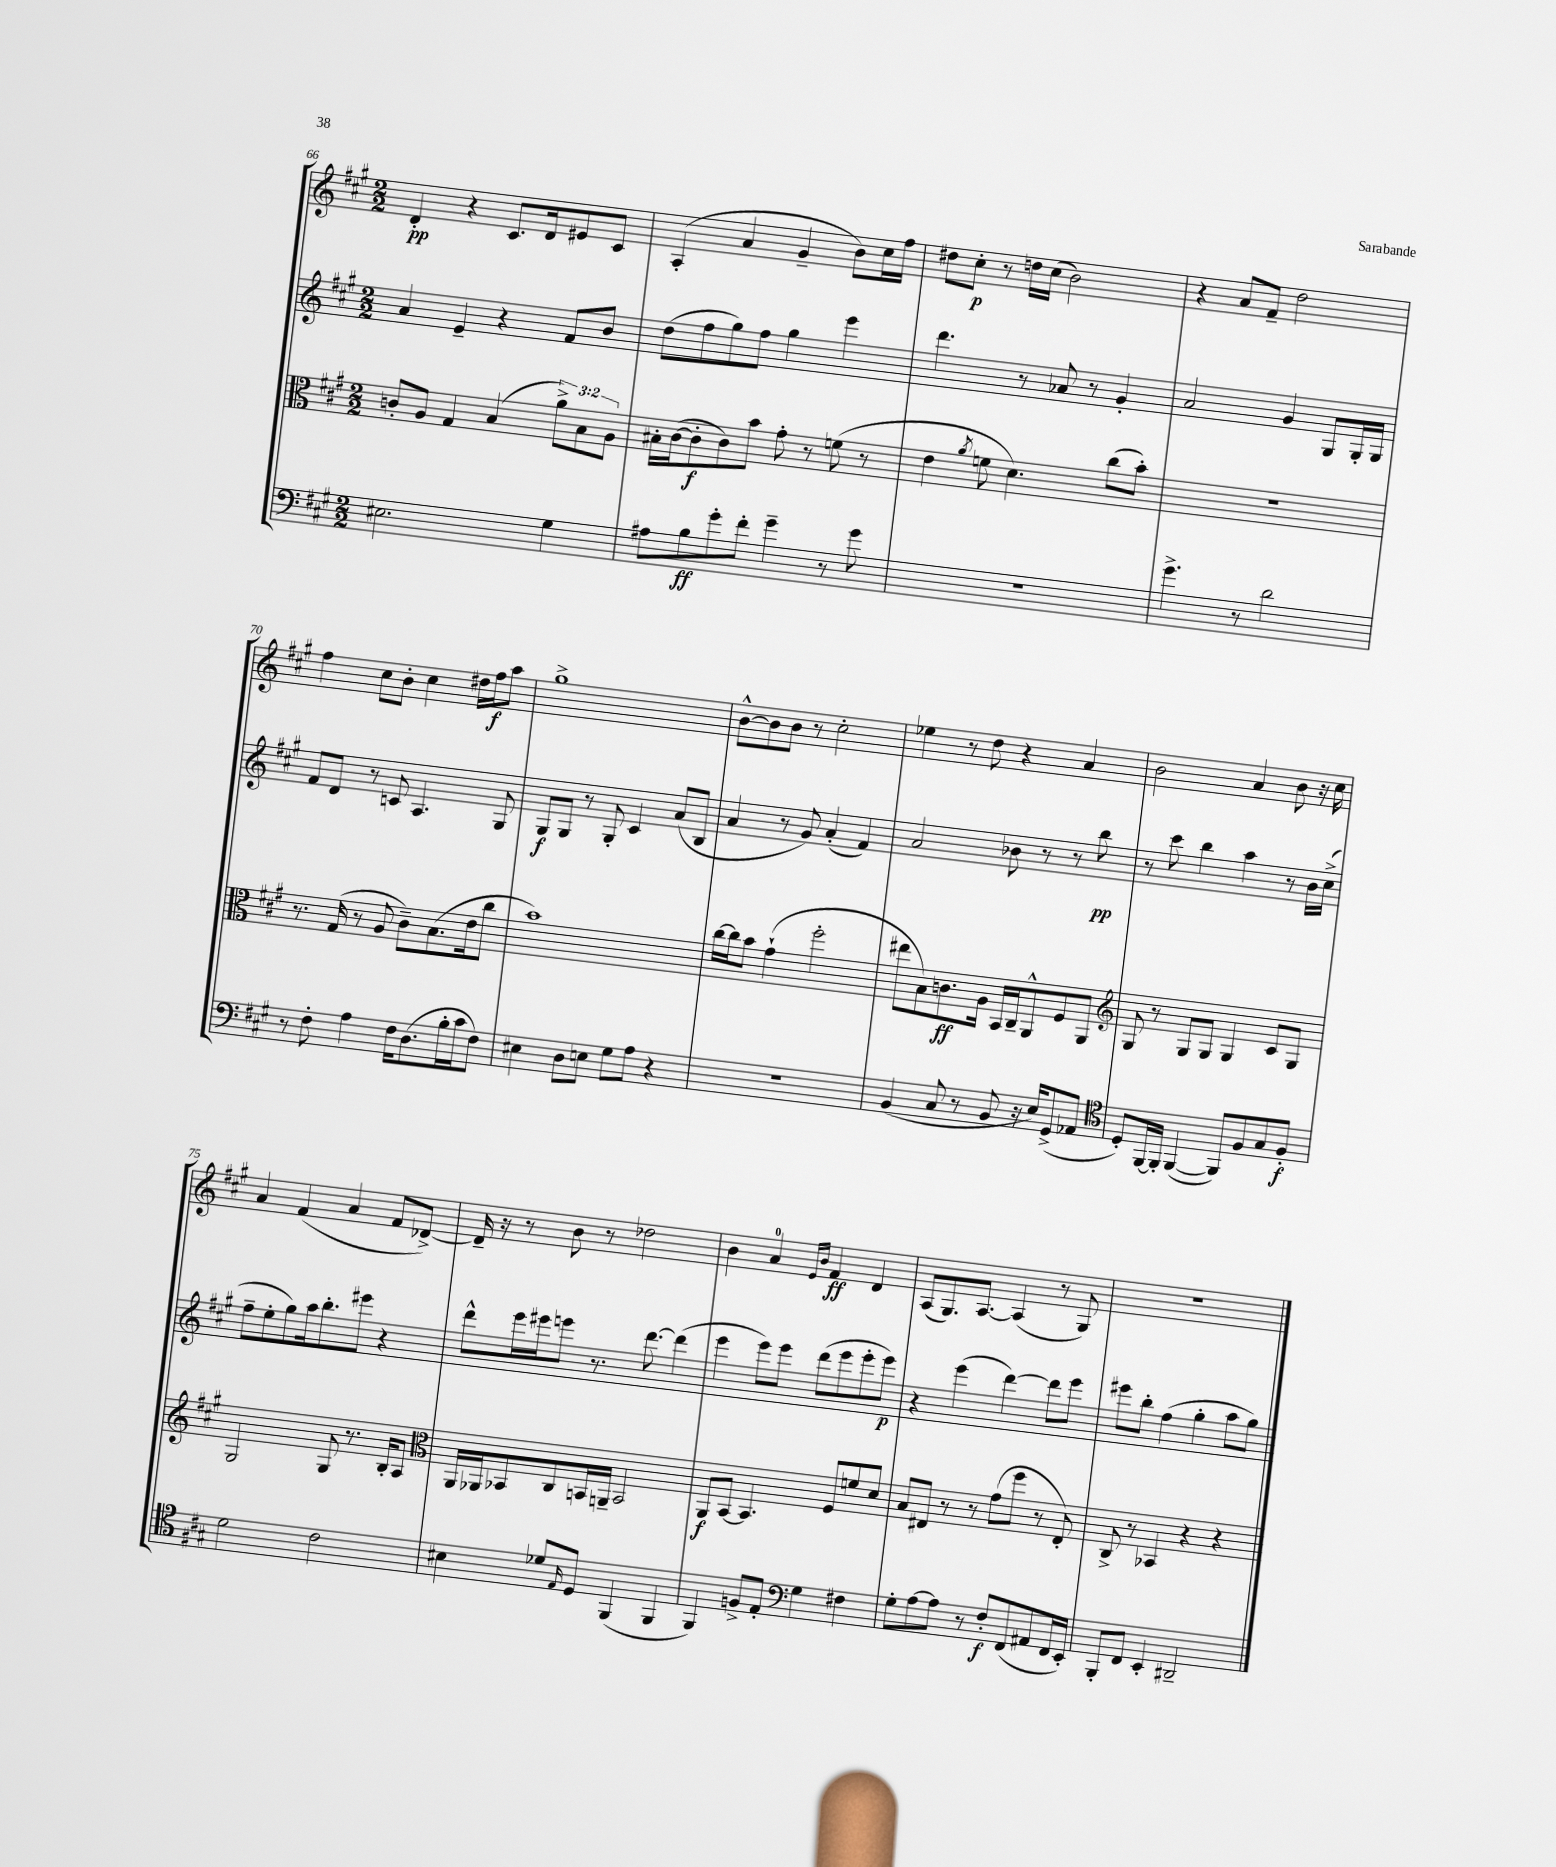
<<
\new StaffGroup <<
\new Staff = "s0" {
    \clef treble \key a \major \numericTimeSignature \time 2/2
    d'4-.\pp r4 cis'8. d'16 eis'8 cis'8 |
    a4-.( a'4 gis'4-- b'8) cis''16 fis''16 |
    dis''8 cis''8-.\p r8 d''16 cis''16( b'2) |
    r4 a'8 fis'8-- d''2 |
    fis''4 cis''8 b'8-. cis''4 dis''16 fis''16\f a''8 |
    gis''1-> |
    b'8~-^ b'8 b'8 r8 cis''2-. |
    ees''4 r8 d''8 r4 a'4 |
    b'2 a'4 b'8 r16 cis''16 |
    a'4 fis'4( a'4 fis'8 des'8~->) |
    des'16-- r16 r8 b'8 r8 des''2 |
    b'4 a'4-0 \grace { e'16 b'16 } fis'4\ff d'4 |
    a8( gis8.) a8.~ a4( r8 gis8) |
    r1 \bar "|." |
}
\new Staff = "s1" {
    \clef treble \key a \major \numericTimeSignature \time 2/2
    a'4 e'4-- r4 fis'8 b'8 |
    d''8( fis''8 gis''8) fis''8 gis''4 e'''4 |
    d'''4. r8 aes'8 r8 gis'4-. |
    a'2 gis'4 gis8 gis16-. gis16 |
    fis'8 d'8 r8 c'8 a4. gis8 |
    gis8\f gis8 r8 gis8-. cis'4 a'8( b8 |
    a'4 r8 gis'8) a'4-.( fis'4) |
    a'2 bes'8 r8 r8 b''8\pp |
    r8 cis'''8 b''4 a''4 r8 b'16 cis''16->( |
    fis''8-- e''8-. gis''8) a''16 b''8.-. eis'''8 r4 |
    d'''8-^ e'''16 eis'''16 e'''8 r8. d'''8.~ d'''4( |
    e'''4 e'''8) e'''8 d'''8( e'''8 e'''8-. e'''8\p) |
    r4 e'''4( d'''4~) d'''8 e'''8 |
    eis'''8 b''8-. fis''4( gis''4-. a''8 gis''8) \bar "|." |
}
\new Staff = "s2" {
    \clef alto \key a \major \numericTimeSignature \time 2/2 \override Staff.TupletNumber.text = #tuplet-number::calc-fraction-text
    c'8-. a8 gis4 b4( \tuplet 3/2 { a'8->) b8 a8 } |
    bis16-. cis'16~( cis'8-.\f cis'8) b'8 gis'8-. r8 f'8( r8 |
    e'4 \acciaccatura { a'8 } f'8 d'4.) cis''8( b'8-.) |
    R1 |
    r8. gis16( r8 a8 cis'8--) b8.( e'16 cis''8 |
    b'1) |
    cis''16~ cis''16 b'8 gis'4-!( fis''2-. |
    eis''8 b8) c'8.\ff a16 b,16 cis16-- a,8-^ fis8 a,8 |
    \clef treble gis8 r8 gis8 gis8 gis4 cis'8 gis8 |
    gis2 gis8 r8. b16-. a8 |
    \clef alto a,16 aes,16 bes,8 cis8 b,16 a,16-- b,2 |
    a,8\f b,8~ b,4. fis8 f'8 d'8 |
    b8 eis8 r8 r8 gis'8( fis''8 r8 eis8-.) |
    cis8-> r8 bes,4 r4 r4 \bar "|." |
}
\new Staff = "s3" {
    \clef bass \key a \major \numericTimeSignature \time 2/2
    eis2. gis4 |
    ais8 b8\ff gis'8-. fis'8-. gis'4-- r8 gis'8 |
    R1 |
    gis'4.-> r8 d'2 |
    r8 fis8-. a4 fis16 d8.( b16-. cis'16 fis8) |
    eis4 d8 e8 gis8 a8 r4 |
    R1 |
    b,4( cis8 r8 b,8 r16 e16) gis,8->( aes,8 |
    \clef tenor d8-.) fis,16~ fis,16-. fis,4~( fis,8) fis8 gis8 fis8-.\f |
    d'2 cis'2 |
    bis4 des'8 \grace { e16 } d8 fis,4( fis,4 |
    fis,4) f8-> e8-. \clef bass gis4 fis4 |
    gis8-. a8~ a8 r8 fis8-.\f fis,8( ais,8 fis,16 e,16-.) |
    b,,8-. fis,8 e,4-. dis,2-- \bar "|." |
}
>>
>>
\layout { \context { \Score currentBarNumber = #66 } }
